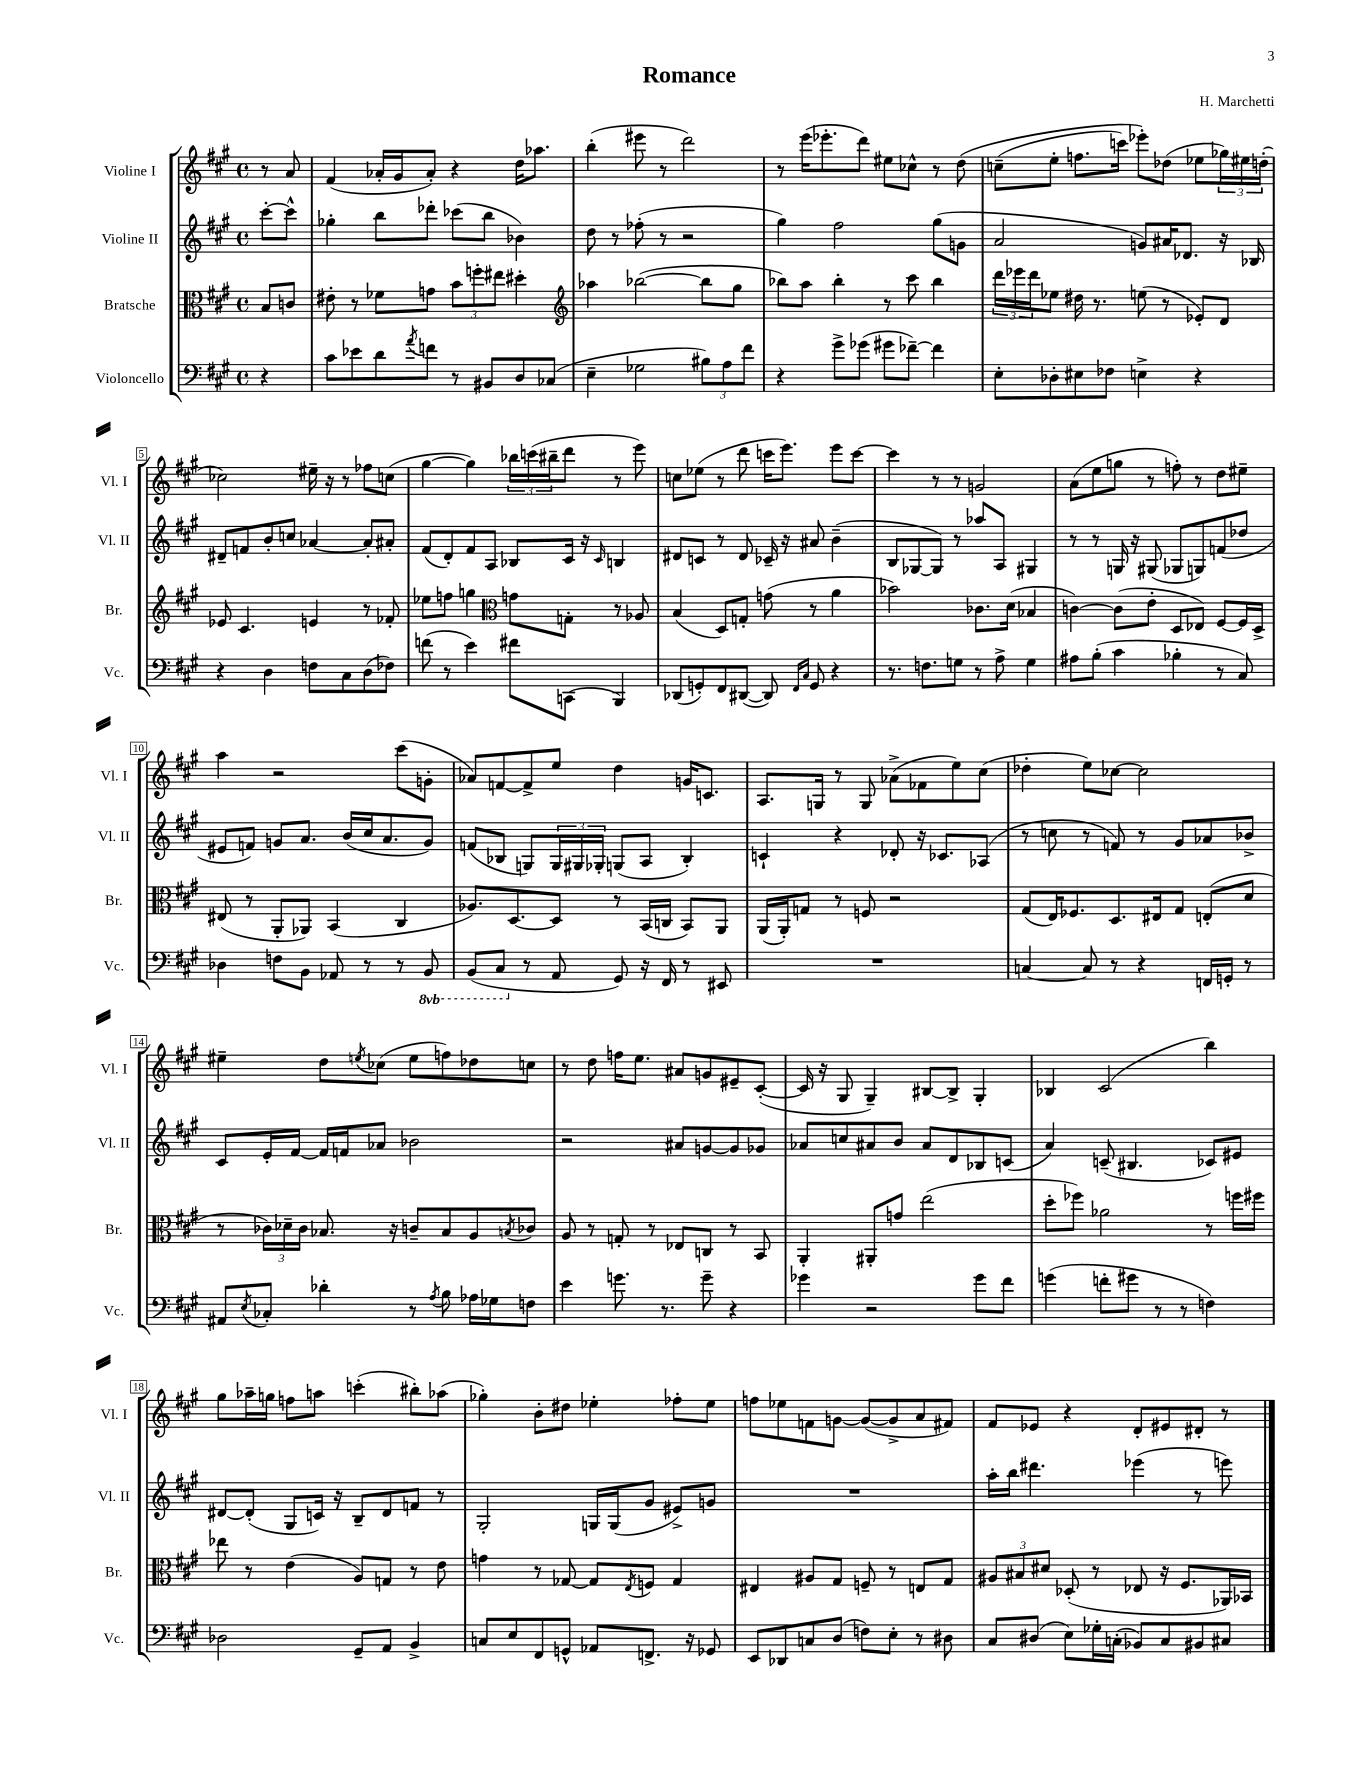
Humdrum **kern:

**kern	**kern	**kern	**kern
*staff4	*staff3	*staff2	*staff1
*clefF4	*clefC3	*clefG2	*clefG2
*k[f#c#g#]	*k[f#c#g#]	*k[f#c#g#]	*k[f#c#g#]
*M4/4	*M4/4	*M4/4	*M4/4
*met(c)	*met(c)	*met(c)	*met(c)
4r	8B	[8ccc#'	8r
.	8c	8ccc#^^]	8a
=	=	=	=
8c#	8e#'	4gg-'	(4f#
8e-	8r	.	.
8d	8f-	8bb	16a-'
.	.	.	16g#
8qa	.	.	.
8f	8g	8ddd-'	8a-')
8r	12b	(8ccc-	4r
.	12ff'	.	.
8BB#	.	8bb	.
.	12ee#	.	.
8D	4dd#'	4b-)	16dd
.	.	.	8.aa-
(8C-	.	.	.
=	=	=	=
*	*clefG2	*	*
4E~	4aa-	8dd	(4bb'
.	.	8r	.
2G-	([2bb-	(8ff-'	8eee#
.	.	8r	8r
.	.	2r	2ddd)
12B#)	8bb-]	.	.
12A	.	.	.
.	8gg#	.	.
12f#	.	.	.
=	=	=	=
4r	8bb-)	4gg#)	8r
.	8aa	.	(16eee
.	.	.	8.eee-'
8g#^	4bb-'	2ff#	.
(8g-	.	.	8ddd)
8g#	8r	.	8ee#
[8f-~)	8ccc#	.	8cc-^^
4f-]	4bb-	(8gg#	8r
.	.	8g	&(8dd
=	=	=	=
8E'	24ddd	2a	(8cc~
.	24eee-	.	.
.	24ddd	.	.
8D-'	8ee-	.	8ee'
8E#	16dd#	.	8.ff
.	8.r	.	.
8F-	.	.	.
.	.	.	16ccc)
4E^	(8ee	8g)	8eee-'&)
.	8r	16a#	(8dd-
.	.	8.d-	.
4r	8e-')	.	8ee-
.	8d	16r	24gg-)
.	.	.	24ee#
.	.	16B-	.
.	.	.	(24dd'
=	=	=	=
4r	8e-	8d#~	2cc-)
.	4.c#	8f	.
4D	.	8b'	.
.	.	8cc	.
8F	4e	[4a-	16ee#~
.	.	.	16r
8C#	.	.	8r
(8D	8r	8a-']	8ff-
8F-)	8f-'	8a#'	(8cc
=	=	=	=
(8f	8ee-	(8f#	[4gg#
8r	8ff	8d')	.
4e)	4gg	8f#	4gg#])
.	.	8A	.
*	*clefC3	*	*
8f#	8g	8B-	24bb-
.	.	.	(24ccc
.	.	.	24bb#~
(8CC	8G'	16c#	8ddd
.	.	16r	.
.	.	16qqc#	.
4BBB)	8r	4B	8r
.	8A-	.	8eee)
=	=	=	=
(8DD-	(4B	8d#	8cc
8GG')	.	8c	(8ee-
8FF#	8D)	8r	8r
([8DD#	8G'	8d#	8ddd
8DD#])	(8g	16c-~	16ccc
.	.	16r	8.eee)
16qqFF#	.	.	.
16qqC#	.	.	.
8GG	8r	8a#	.
4r	4a	(4b~	8eee
.	.	.	[8ccc
=	=	=	=
8.r	2b-)	8B	4ccc]
.	.	[8G-	.
8.F	.	.	.
.	.	8G-])	8r
8G	.	8r	8r
8r	8.c-	8aa-	2g
8A^	.	8A	.
.	(16d	.	.
4G	4B-	4G#	.
=	=	=	=
8A#	[4c)	8r	(8a
(8B'	.	8r	8ee
4c#	(8c]	16G	8gg
.	.	16r	.
.	8e'	(8G#	8r
4B-'	8D	8G-	8ff')
.	8E-)	8G)	8r
8r	[8F#	(8f	8dd
8C#)	16F#]	8dd-	8ee#~
.	16D^	.	.
=	=	=	=
4D-	(8E#	8e#	4aa
.	8r	8f)	.
8F	8AA'	8g	2r
8BB	8AA-)	8.a	.
8AA-	(4BB	.	.
.	.	(16b	.
8r	.	16cc#	.
.	.	8.a	.
8r	4C#	.	(8ccc#
8BBB	.	8g)	8g'
=	=	=	=
(8BBB	8.A-)	(8f	8a-)
8CC#	.	8B-	[8f
.	[8.D	.	.
8r	.	8G)	8f^]
8AA	8D]	24G	8ee
.	.	24G#	.
.	.	24G-'	.
8GG#)	8r	(8G	4dd
16r	(16BB	8A	.
16FF#	16C	.	.
8r	8BB)	4B-')	16g
.	.	.	8.c
8EE#	8AA	.	.
=	=	=	=
1r	(16AA	4c`	8.A
.	16AA')	.	.
.	8G	.	.
.	.	.	16G
.	8r	4r	8r
.	8F	.	8G
.	2r	8d-'	(8a-^
.	.	16r	8f-
.	.	8.c-	.
.	.	.	8ee)
.	.	(8A-	(8cc#
=	=	=	=
[4C	(8G#	8r	4dd-'
.	16E)	8cc	.
.	8.F-	.	.
8C]	.	8r	8ee)
8r	8.D	8f)	[8cc-
4r	.	8r	2cc-]
.	16E#	.	.
.	8G#	8g#	.
16FF	(8E'	8a-	.
16GG'	.	.	.
8r	8d	8b-^	.
=	=	=	=
8AA#	8r	8c#	4ee#~
8qE	.	.	.
8C-'	24c-)	16e'	.
.	24d-~	.	.
.	.	[16f#	.
.	24c-	.	.
4d-'	8.B-	16f#]	8dd
.	.	16f	.
.	.	.	8qee
.	.	8a-	(8cc-
.	16r	.	.
8r	8c~	2b-	8ee
8qA	.	.	.
8B	8B-	.	8ff)
16A-	8A	.	8dd-
16G-	.	.	.
.	8qB	.	.
8F	8c-	.	8cc
=	=	=	=
4e	8A	2r	8r
.	8r	.	8dd
8.g	8G'	.	16ff
.	.	.	8.ee
.	8r	.	.
8.r	.	.	.
.	8E-	8a#	8a#
8g~	8C	[8g	8g
4r	8r	8g]	8e#~
.	8BB	8g-	([8c#'
=	=	=	=
4g-	4AA'	8a-	16c#]
.	.	.	16r
.	.	8cc	8G#
2r	8AA#'	8a#	4G#~)
.	8g	8b	.
.	(2ee	8a#	[8B#
.	.	8d	8B#^]
8g-	.	8B-	4G#'
8f#	.	(8c	.
=	=	=	=
(4g	8dd'	4a)	4B-
.	8ff-)	.	.
8f'	2a-	(8c~	(2c#
8g#	.	4.B#	.
8r	.	.	.
8r	.	.	.
4F)	8r	8c-)	4bb)
.	16ff	8e#	.
.	16ff#	.	.
=	=	=	=
2D-	8ee-	[8d#	8gg#
.	8r	(8d#']	16aa-~
.	.	.	16gg
.	(4e	8G#	8ff
.	.	16c)	8aa
.	.	16r	.
8GG#~	8A)	8B~	(4ccc'
8AA	8G	8d#	.
4BB^	8r	8f	8bb#')
.	8e	8r	(8aa-
=	=	=	=
8C	4g	2G#'	4gg-')
8E	.	.	.
8FF#	8r	.	8b'
8GG^^	[8G-	.	8dd#
8AA-	8G-]	16G	4ee-'
.	.	(16G	.
.	8qE	.	.
8.FF^	8F	8g#	.
.	4G-	8e#^)	8ff-'
16r	.	.	.
8GG-	.	8g	8ee-
=	=	=	=
8EE	4E#	1r	8ff
8DD-	.	.	8ee-
8C	8A#	.	8f
(8D	8G#	.	[8g
8F)	8F~	.	(8g_
8E'	8r	.	8g^]
8r	8E	.	8a
8D#	8G#	.	8f#)
=	=	=	=
8C#	12A#	16aa'	8f#
.	.	16bb	.
.	12B#	.	.
(8D#	.	4.ddd#	8e-
.	12d#	.	.
8E)	(8D-'	.	4r
16G-'	8r	.	.
(16C'	.	.	.
8BB-)	8E-	(4eee-	8d'
8C	16r	.	8e#
.	8.F#	.	.
8BB#	.	8r	8d#'
8C#	16AA-)	8eee)	8r
.	16BB-	.	.
==	==	==	==
*-	*-	*-	*-
